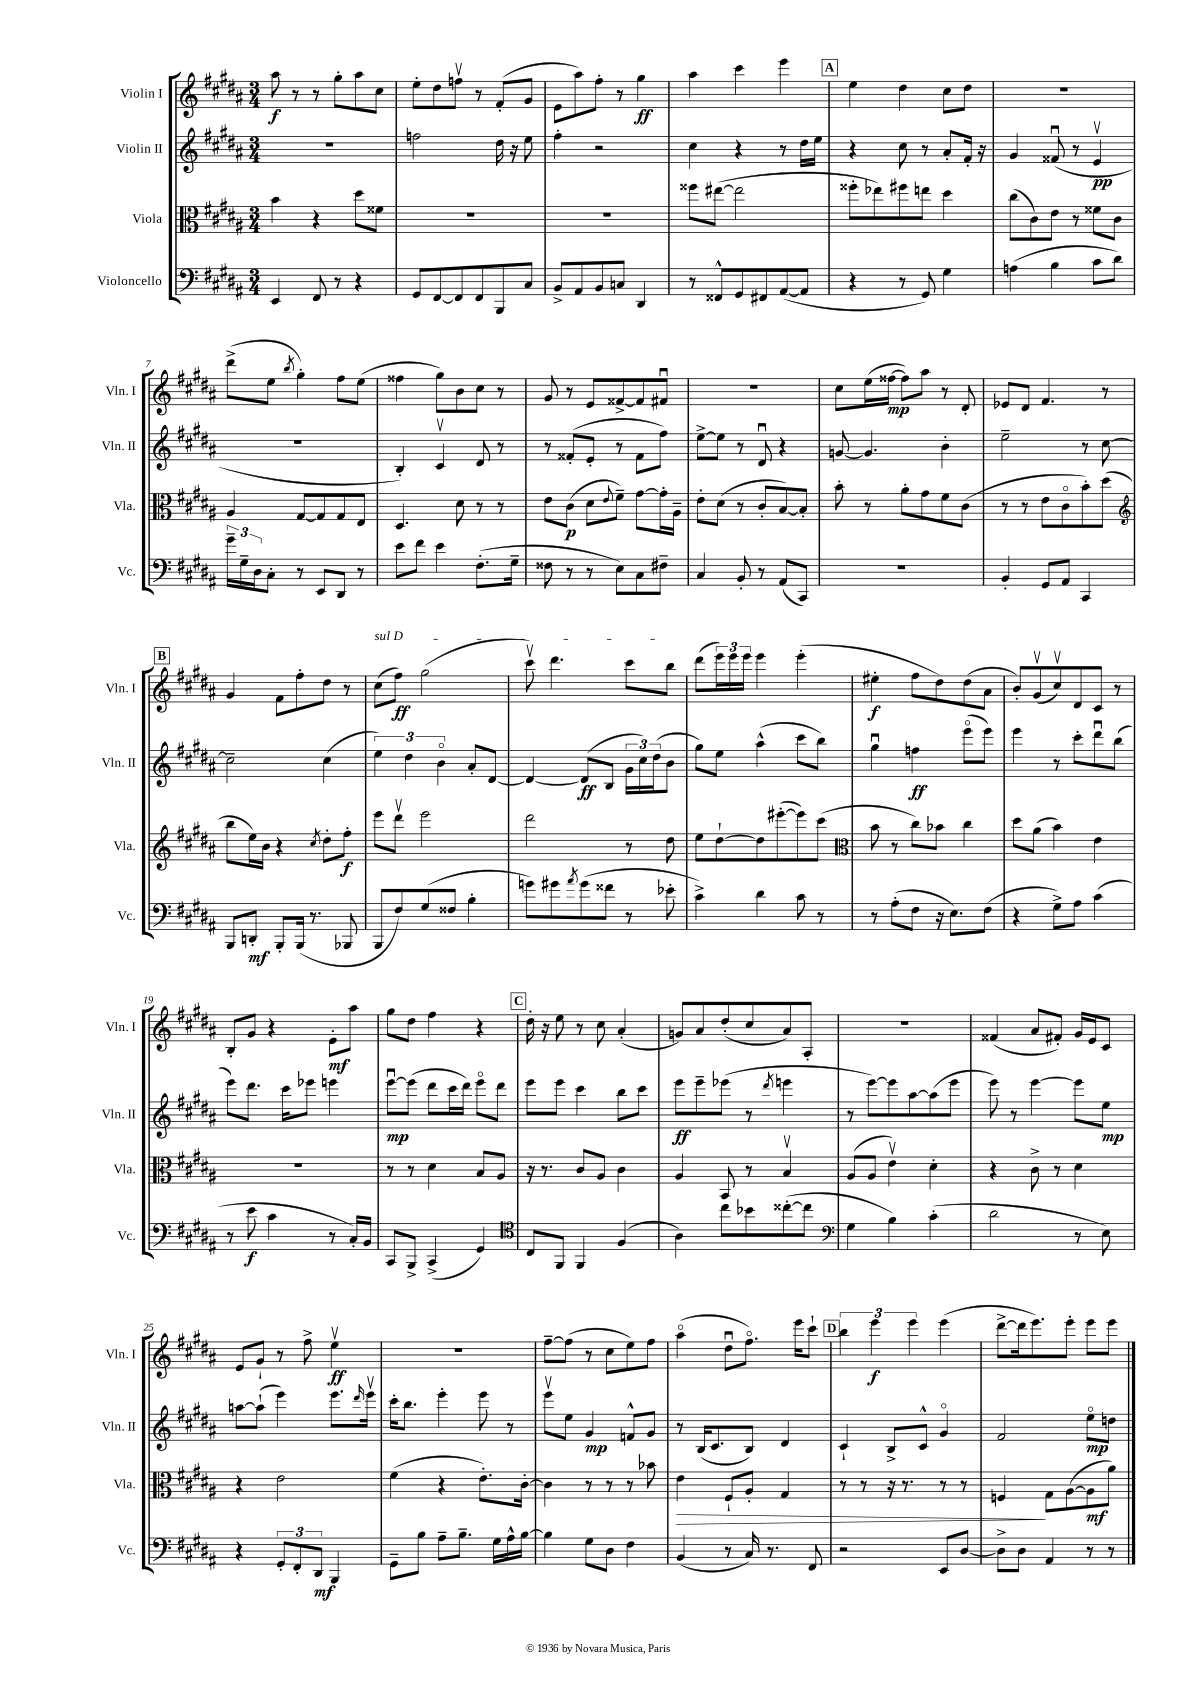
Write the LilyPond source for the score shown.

<<
\new StaffGroup <<
\new Staff = "s0" \with { instrumentName = "Violin I" shortInstrumentName = "Vln. I" } {
    \clef treble \key b \major \numericTimeSignature \time 3/4
    ais''8\f r8 r8 gis''8-. ais''8 cis''8 |
    e''8-. dis''8 f''8\upbow r8 fis'8-.( gis'8 |
    e'8 ais''8) fis''8-. r8 gis''4\ff |
    ais''4 cis'''4 e'''4 |
    \mark \markup { \box "A" } e''4 dis''4 cis''8 dis''8 |
    R2. |
    dis'''8->( e''8 \acciaccatura { b''8 } gis''4-.) fis''8 e''8( |
    fisis''4 gis''8) b'8 cis''8 r8 |
    gis'8 r8 e'8 fisis'8~-> fisis'8 fis'8\downbow |
    R2. |
    cis''8 e''16( fisis''16~\mp fisis''8) ais''8 r8 dis'8-. |
    ees'8 dis'8 fis'4. r8 |
    \mark \markup { \box "B" } gis'4 fis'8 fis''8-. dis''8 r8 |
    \once \override TextSpanner.bound-details.left.text = \markup { \italic "sul D" } cis''8\startTextSpan( fis''8\ff) gis''2( |
    cis'''8\upbow) dis'''4. cis'''8 b''8\stopTextSpan |
    dis'''8( \tuplet 3/2 { e'''16) e'''16 e'''16 } e'''4 e'''4-.( |
    eis''4-.\f fis''8 dis''8) dis''8( ais'8 |
    b'8-.) gis'8\upbow( cis''8\upbow) dis'8 cis'8 r8 |
    b8-. gis'8 r4 e'8-.\mf ais''8 |
    gis''8 dis''8 fis''4 r4 |
    \mark \markup { \box "C" } dis''16-. r16 e''8 r8 cis''8 ais'4-.( |
    g'8) ais'8 dis''8-.( cis''8 ais'8) ais8-. |
    R2. |
    fisis'4( ais'8 fis'8-.) gis'16 e'16 cis'8 |
    e'8 gis'8-! r8 fis''8-> e''4\upbow\ff |
    R2. |
    fis''8~-- fis''8( r8 cis''8 e''8) fis''8 |
    ais''4\flageolet( dis''8\downbow fis''8.\flageolet) e'''16 cis'''8-! |
    \mark \markup { \box "D" } \tuplet 3/2 { b''4 e'''4\f e'''4 } e'''4( |
    dis'''8~-> dis'''16 e'''8.) e'''8-. e'''8 e'''8 \bar "|." |
}
\new Staff = "s1" \with { instrumentName = "Violin II" shortInstrumentName = "Vln. II" } {
    \clef treble \key b \major \numericTimeSignature \time 3/4
    R2. |
    f''2 dis''16 r16 e''8 |
    fis''4-. r2 |
    cis''4 r4 r8 dis''16 e''16 |
    \mark \markup { \box "A" } r4 cis''8 r8 ais'8-. fis'16-. r16 |
    gis'4 fisis'8\downbow( r8 e'4\upbow\pp |
    R2. |
    b4-.) cis'4\upbow dis'8 r8 |
    r8 fisis'8-.( e'8-. r8 fisis'8 fis''8) |
    e''8~-> e''8 r8 dis'8\downbow r4 |
    g'8~ g'4. b'4-. |
    e''2-- r8 cis''8~ |
    \mark \markup { \box "B" } cis''2-- cis''4( |
    \tuplet 3/2 { e''4) dis''4 b'4\flageolet } ais'8-. dis'8~ |
    dis'4~ dis'8\ff( b8 \tuplet 3/2 { gis'16 cis''16) dis''16( } b'8 |
    gis''8) e''8 ais''4-^( cis'''8 b''8) |
    gis''4\downbow f''4\ff e'''8\flageolet( e'''8) |
    e'''4 r8 cis'''8-. dis'''8\downbow b''8( |
    e'''8) dis'''8. cis'''16 ees'''8 e'''4 |
    e'''8~\downbow\mp e'''8( dis'''8 cis'''16 dis'''16) e'''8\flageolet dis'''8 |
    \mark \markup { \box "C" } e'''8 e'''8 cis'''4 b''8 cis'''8 |
    e'''8\ff e'''8-- ees'''8( r8 \acciaccatura { dis'''8 } e'''4 |
    r8 e'''8~) e'''8 ais''8~ ais''8( e'''8 |
    e'''8) r8 e'''4~ e'''8 e''8\mp |
    a''8~ a''8-!( e'''4) e'''8. \grace { dis'''16 } e'''16\upbow |
    cis'''16-. b''8. e'''4-. e'''8 r8 |
    e'''8\upbow e''8 gis'4\mp f'8-^ gis'8 |
    r8 b16( cis'8. b8) dis'4 |
    \mark \markup { \box "D" } cis'4-! b8-> cis'8-^ gis'4\flageolet |
    fis'2 e''8\flageolet\mp d''8 \bar "|." |
}
\new Staff = "s2" \with { instrumentName = "Viola" shortInstrumentName = "Vla." } {
    \clef alto \key b \major \numericTimeSignature \time 3/4
    b'4 r4 dis''8 fisis'8 |
    R2. |
    R2. |
    fisis''8 eis''8~( eis''2 |
    \mark \markup { \box "A" } fisis''8-. ees''8) fis''8 e''8 dis''4 |
    cis''8( cis'8) e'8 r8 fisis'8 cis'8 |
    ais4 gis8~ gis8 gis8 e8 |
    dis4. dis'8 r8 r8 |
    e'8 cis'8\p( dis'8 \appoggiatura { e'8 } fis'8--) gis'8~ gis'16-. ais16-- |
    e'8-. dis'8( r8 cis'8-. b8~) b8-. |
    b'8-. r8 ais'8-. gis'8 fis'8 cis'8( |
    r8 r8 e'8 cis'8\flageolet b'8-.) dis''8( |
    \mark \markup { \box "B" } \clef treble b''8 e''16) b'16 r4 \acciaccatura { cis''8 } dis''8-. fis''8-.\f |
    e'''8 dis'''8\upbow e'''2 |
    dis'''2 r8 dis''8 |
    e''8 dis''8~-! dis''8 eis'''8~-.( eis'''8) cis'''8( |
    \clef alto b'8 r8 cis''8) bes'8 cis''4 |
    dis''8 ais'8( b'4) e'4 |
    R2. |
    r8 r8 dis'4 b8 ais8 |
    \mark \markup { \box "C" } r16 r8. cis'8 ais8 cis'4 |
    ais4 b,8 r8 b4\upbow |
    ais8( ais8 e'4\upbow) dis'4-. |
    r4 cis'8-> r8 dis'4 |
    r4 e'2 |
    fis'4( r4 e'8.-.) cis'16~-. |
    cis'4 r8 r8 r8 bes'8 |
    e'4\> fis8-! ais8-. gis4 |
    \mark \markup { \box "D" } r8 r8 r16 r8. r8 r8 |
    f4\! gis8 ais8~( ais8\mf ais'8) \bar "|." |
}
\new Staff = "s3" \with { instrumentName = "Violoncello" shortInstrumentName = "Vc." } {
    \clef bass \key b \major \numericTimeSignature \time 3/4
    e,4 fis,8 r8 r4 |
    gis,8 fis,8~ fis,8 fis,8 b,,8 cis8 |
    b,8-> ais,8 b,8 c8 dis,4 |
    r8 fisis,8-^ gis,8 fis,8 ais,8~( ais,8 |
    \mark \markup { \box "A" } r4 r8 gis,8) gis4 |
    a4( b4 cis'8 dis'8) |
    \tuplet 3/2 { gis'16-- gis16-- dis16 } cis8-. r8 e,8 dis,8 r8 |
    e'8 fis'8 e'4 fis8.-.( gis16-- |
    fisis8 r8 r8 e8) cis8 fis8-- |
    cis4 b,8-. r8 ais,8( cis,8) |
    R2. |
    b,4-. gis,8 ais,8 cis,4 |
    \mark \markup { \box "B" } b,,8 d,8-.\mf b,,8-. b,,16( r8. bes,,8 |
    b,,8 fis8) gis8( fisis8 b4-. |
    g'8) gis'8 \acciaccatura { ais'8 } gis'8( fisis'8 r8 ees'8-. |
    cis'4->) dis'4 cis'8 r8 |
    r8 ais8-.( fis8 r16 e8.) fis8( |
    r4 gis8->) ais8 cis'4( |
    r8 e'8\f cis'4 r8 cis16-.) b,16 |
    cis,8 b,,8-> cis,4->( gis,4) |
    \mark \markup { \box "C" } \clef tenor cis8 fis,8 fis,4 fis4( |
    ais4) cis''8 bes'8 cisis''8~-.( cisis''8 |
    \clef bass gis4 b4) cis'4-.( |
    dis'2 r8 e8) |
    r4 \tuplet 3/2 { gis,8-. fis,8-. dis,8\mf } b,,4 |
    gis,8-- b8 ais8-- b8.-- gis16 ais16-^ b16~ |
    b4 gis8 dis8 fis4 |
    b,4( r8 cis16) r8. fis,8 |
    \mark \markup { \box "D" } r2 e,8 dis8~ |
    dis8-> dis8 ais,4 r8 r8 \bar "|." |
}
>>
>>
